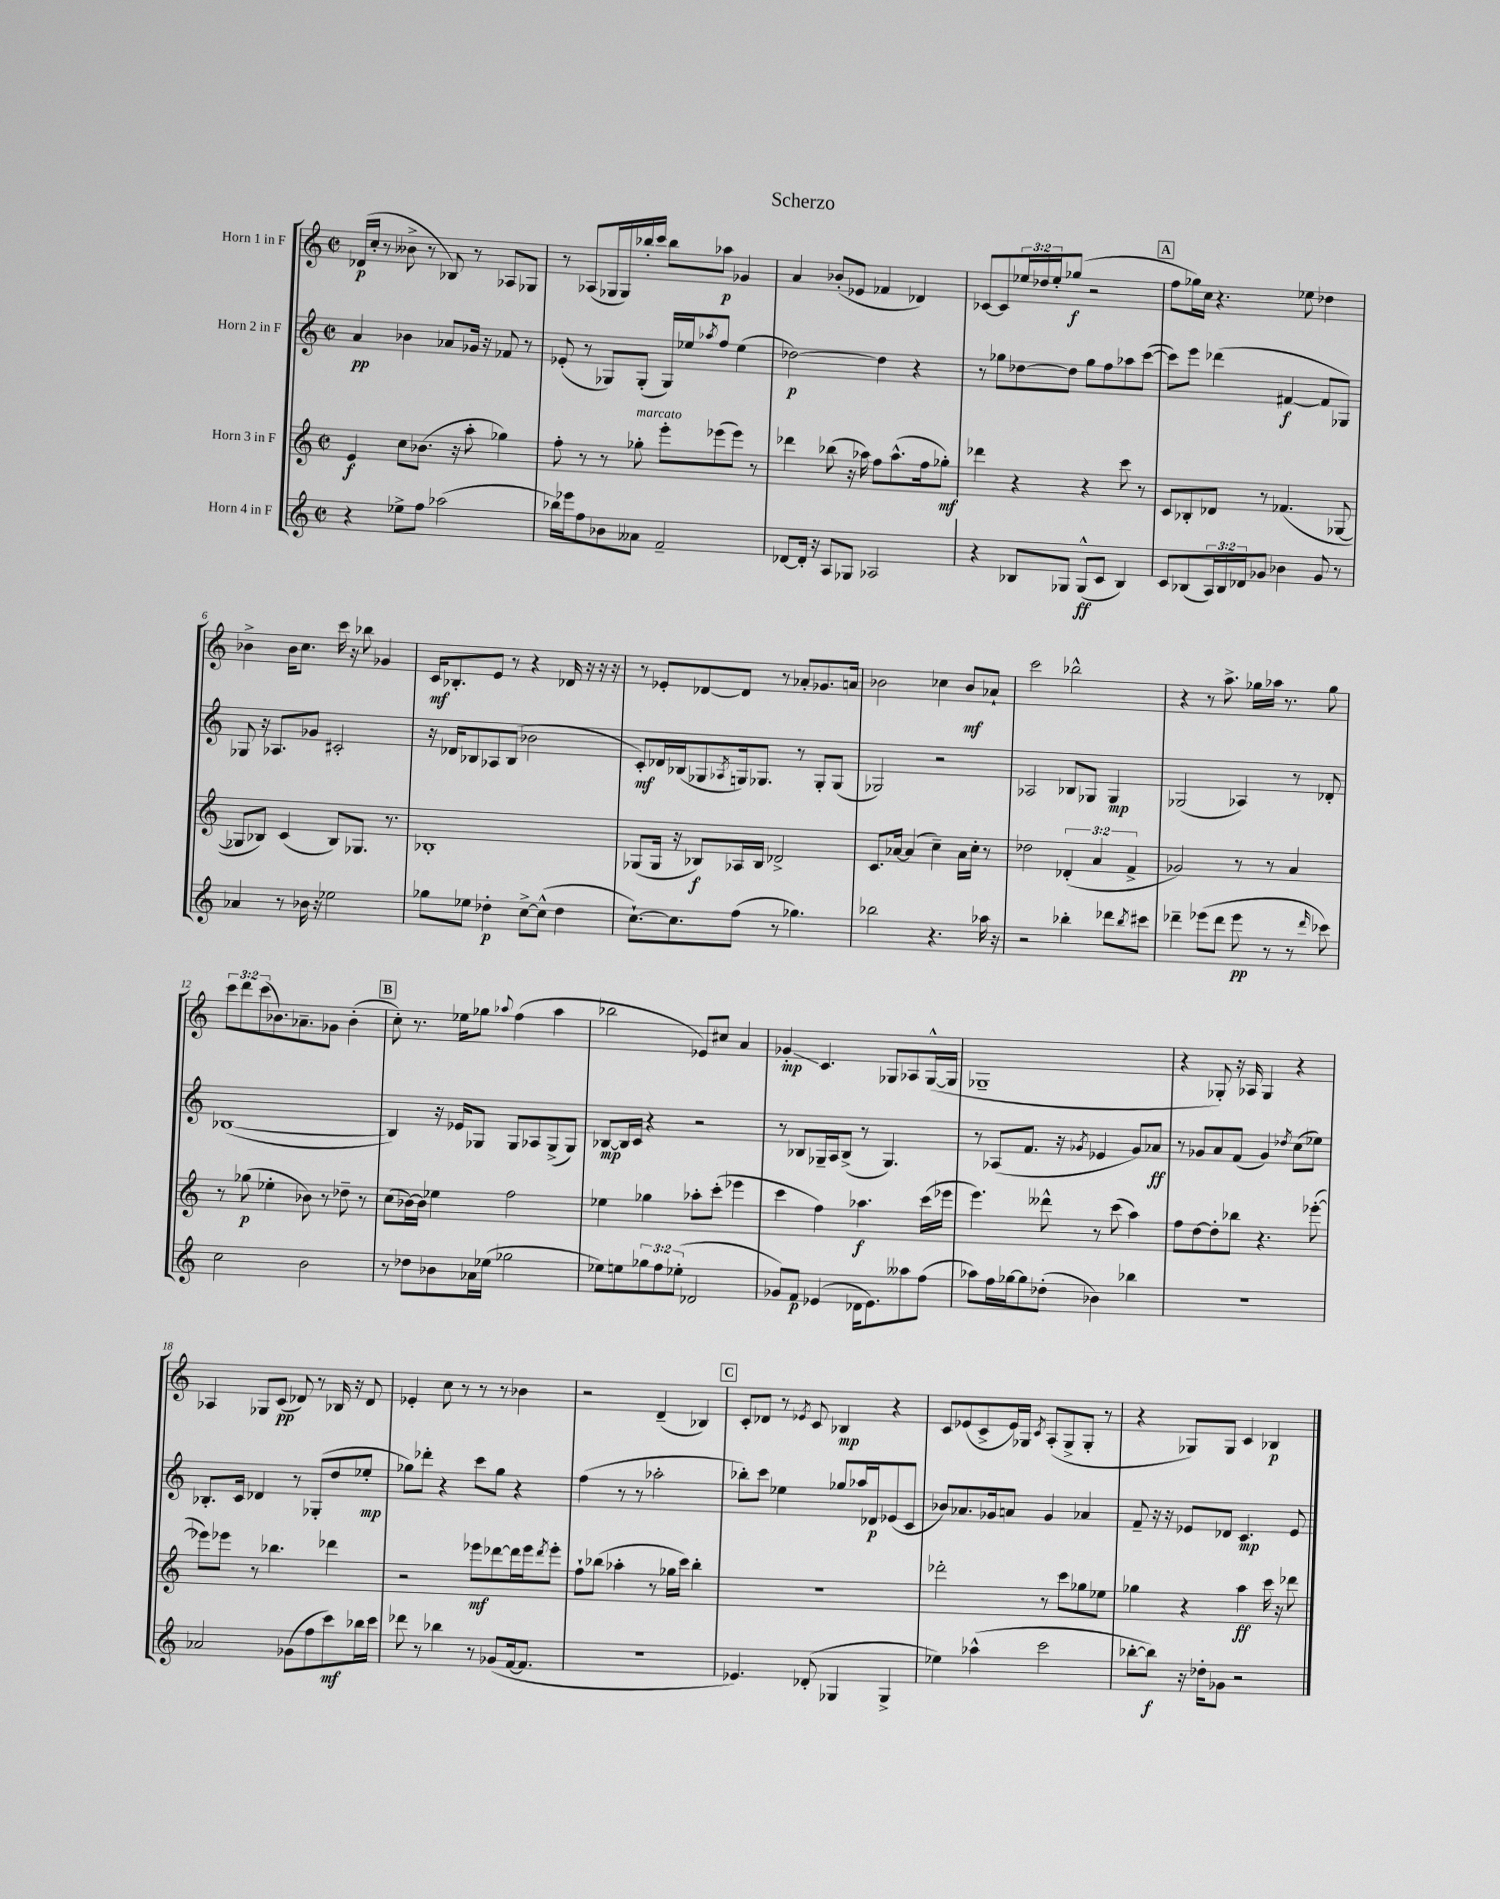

**kern	**kern	**kern	**kern
*staff4	*staff3	*staff2	*staff1
*clefG2	*clefG2	*clefG2	*clefG2
*k[]	*k[]	*k[]	*k[]
*M2/2	*M2/2	*M2/2	*M2/2
*met(c|)	*met(c|)	*met(c|)	*met(c|)
4r	4e/	4a/	(16d-/LL
.	.	.	16cc'/JJ
.	.	.	8r
8ee-^\L	8cc\L	4b-\	8b--^\
8ff\J	(8.b-\J	.	8r
(2aa-\	.	8a-/L	8B-/)
.	16r	.	.
.	8aa'\	16g-/Jk	8r
.	.	16r	.
.	4gg-\)	8f-/	8A-/L
.	.	8r	8G-/J
=	=	=	=
16bb-\LL)	8ff'\	(8e-'/	8r
16eee-\J	.	.	.
8ff\	8r	8r	(8A-/L
8b-\	8r	8G-/L)	16G-/L
.	.	.	16G-/)
8a--\J	8gg-'\	(8G-'/J	16bb-'/
.	.	.	16ccc/JJ
2f~/	8eee'\L	16G-/LL)	8bb-\L
.	.	16ee-/J	.
.	.	8qaa-/	.
.	(8eee-\	8ff/J	8aa-\J
.	8eee-\J)	(4ee-\	4g-/
.	8r	.	.
=	=	=	=
[8d-/L	4ddd-\	[2dd-\)	4a/
16d-'/]Jk	.	.	.
16r	.	.	.
8A/L	(8bb-\	.	(8b-'/L
8G-/J	16r	.	8e-/J
.	16aa-\)	.	.
2A-/	8ff\L	4dd-\]	4f-/
.	(8.aa-^^\	.	.
.	.	4r	4d-/)
.	16ff\k	.	.
.	8gg-'\J)	.	.
=	=	=	=
4r	4ddd-\	8r	[8c-/L
.	.	8gg-\L	8c-/]
8B-/L	4r	[8dd-\	24ee-/L
.	.	.	24dd-/
.	.	.	24ee-'/J
8G-/J	.	8dd-\]J	(8gg-/J
(8G-^^/L	4r	8gg-\L	2r
8c/J	.	8ff\	.
4B-/)	8ccc\	8aa-\	.
.	8r	([8ccc\J	.
=	=	=	=
8c/L	8c/L	8ccc\]L)	8ff\L
(8B-/	8B-'/	8eee\J	16gg-\L)
.	.	.	16cc\JJ
24A/L)	8d-/J	(4ddd-\	4.r
24B-/	.	.	.
24d-/J	.	.	.
8g-/J	8r	.	.
4b-\	(4.f-/	[4f#/	.
.	.	.	8ee-\
8g-/	.	8f#/]L	4dd-\
8r	[8G-/	8G-/J)	.
=	=	=	=
4a-/	8G-/]L	8G-/	4b-^\
.	8B-/J)	16r	.
.	.	8.A-/L	.
8r	(4c/	.	16b-\LK
.	.	.	8.cc\J
16b-\	.	8g-/J	.
16r	.	.	.
2ee-\	8B-/L)	2c#'/	16ccc\
.	.	.	16r
.	8.G-/J	.	8bb-\
.	.	.	4g-/
.	8.r	.	.
=	=	=	=
8gg-\L	1B-'	16r	16c/LK
.	.	16d-/LK	8.B-'/
8ee-\J	.	8B-/	.
4dd-'\	.	8A-/	8e/J
.	.	(8B-/J	8r
[8cc^\L	.	2b-\	4r
(8cc^^\]J	.	.	.
4dd-\	.	.	16d-/
.	.	.	16r
.	.	.	16r
.	.	.	16r
=	=	=	=
[8.cc`\L)	(8G-/L	8c'/L)	8r
.	16G-/Jk	16d-/L	8e-'/L
8.cc\]	16r	(16B-/J	.
.	8B-/L)	8G-/	[8d-/
.	.	8qA-/	.
(8ff\J	16A-/L	16G/k)	8d-/]J
.	16B-/JJ	8.G-/J	.
8r	2d-^/	.	8r
4.gg-\)	.	8r	8a-'/L
.	.	8G-'/L	8.g-/
.	.	(8G-/J	.
.	.	.	16a/Jk
=	=	=	=
2bb-\	8.c/L	2G-/)	2b-\
.	[16a-/Jk	.	.
.	(4a-/]	.	.
4.r	4cc~\)	2r	4cc-\
.	16a-\LL	.	8b-/L
.	16cc'\JJ	.	.
16aa-\	8r	.	8a-`/J
16r	.	.	.
=	=	=	=
2r	2dd-\	2A-/	2ccc\
4bb-'\	(6d-'/	8B-/L	2bb-^^\
.	.	8G-/J	.
.	6a/	.	.
8ddd-\L	.	4G-/	.
.	6f^/	.	.
8qbb-/	.	.	.
8ccc#\J	.	.	.
=	=	=	=
4ddd-~\	2g-/)	(2G-/	4r
(8eee-\L	.	.	8r
8ddd-\J	.	.	8.aa^\
8eee-\	8r	4A-/)	.
.	.	.	16gg-\LL
8r	8r	.	16aa-\JJ
.	.	.	8.r
8r	4a/	8r	.
16qqddd-/	.	.	.
8ccc-\)	.	8d-'/	8gg-\
=	=	=	=
2cc\	8r	([1B-	12ccc\L
.	.	.	12ddd\
.	(8gg-\	.	.
.	.	.	(12ccc\
.	4ee-'\	.	8.b-\)
.	.	.	8.a-~\
2b\	8b-\)	.	.
.	8r	.	8g-\J
.	8dd-~\	.	(4b-'\
.	8r	.	.
=	=	=	=
8r	(8cc\L	4B-/])	8cc'\)
8dd-\L	[16b-\L)	.	8.r
.	16b-\]JJ	.	.
8b-\	4ee-\	16r	.
.	.	16e-/LK	16ee-\LK
16a-\L	.	8G-/J	8gg-\J
(16ee-\JJ	.	.	.
.	.	.	8qqaa-/
2gg-\	2ff\	8G-/L	(4ff\
.	.	8A-/	.
.	.	(8G-^/	4aa-\
.	.	8G-/J)	.
=	=	=	=
8ee-\L)	4ee-\	[8B-/L	2bb-\
8ee\	.	16B-/]L	.
.	.	16c/JJ	.
12gg-\	4gg-\	4r	.
12ff\	.	.	.
(12ee-'\J	.	.	.
2d-/	8aa-'\L	2r	8e-/L)
.	(8ccc'\J	.	8cc#/J
.	4eee-\	.	4a/
=	=	=	=
8g-/L)	4ccc\	8r	4g-'/
8f/J	.	8B-/L	.
(4e-/	4ff\)	16G-~/L	4.c/
.	.	16A/J	.
.	.	(8B-^/J	.
16d-\LK	4.aa-\	8r	.
8.e-\)	.	.	.
.	.	4.G-/)	8G-/L
8aa--\	.	.	8A-/
(8ff\J	(16ccc\LL	.	([16G-^^/L
.	16eee-\JJ	.	16G-/]JJ
=	=	=	=
8aa-\L)	4.eee\)	8r	1G-~
16ff\L	.	(8A-/L	.
[16gg-\J	.	.	.
8gg-\]	.	8.f/J	.
(8dd-'\J	8ddd--^^\	.	.
.	.	16r	.
.	.	8qg-/	.
4b-\)	8r	4e-/	.
.	(8ccc\	.	.
4bb-\	4aa\)	8g-/L)	.
.	.	8a-/J	.
=	=	=	=
1r	8ff\L	8r	4r
.	[8dd\	8g-/L	.
.	8dd'\]	8a/	8G-'/)
.	8bb-\J	(8f/J	16r
.	.	.	16A-/
.	4.r	4g-/)	4G-/
.	.	8qdd-/	.
.	.	(8cc\L	4r
.	([8eee-'\	8ee-\J)	.
=	=	=	=
2a-/	8eee-\]L)	8.B-'/L	4A-/
.	8eee-\J	.	.
.	.	16c/Jk	.
.	8r	4d-/	8G-/L
.	4.bb-\	.	(8c/J
(8g-\L	.	8r	8d-/)
8ff\	.	(8G-'/L	8r
8ccc\)	4ddd-\	8dd/	16B-/
.	.	.	16r
16bb-\L	.	8ee-'/J	8d-/
16ccc\JJ	.	.	.
=	=	=	=
8ddd-\	2r	8gg-\L)	4e-'/
8r	.	8ddd-'\J	.
4bb-\	.	4r	8cc\
.	.	.	8r
8r	8eee-\L	8ccc\L	8r
(8g-/L	[8ddd-\	8gg-\J	8r
[16f/k	16ddd-\]L	4r	4b-\
8.f/]J	16eee-\J	.	.
.	8qddd-/	.	.
.	8eee-'\J	.	.
=	=	=	=
1r	8ff`\L	(4ff\	2r
.	(8bb-\J	.	.
.	4aa-'\	8r	.
.	.	8r	.
.	8r	2aa-'\	(4d~/
.	16gg-\LL	.	.
.	16ccc\JJ)	.	.
.	4bb-'\	.	4B-/)
=	=	=	=
4.e-/)	1r	8bb-'\L)	8c'/L
.	.	8ccc\J	8d-/J
.	.	4ee-\	8r
.	.	.	8qe-/
(8d-'/	.	.	8c/
4G-/	.	8gg-/L	4B-/
.	.	16aa-/L	.
.	.	16d-/J	.
4G-^/	.	(8e-/	4r
.	.	8c/J	.
=	=	=	=
4ee-\)	2ddd-'\	8b-/L)	8c/L
.	.	8.a-/	(8e-/
(4aa-^^\	.	.	8c^/
.	.	16g-/k	.
.	.	8a/J	16e-/L)
.	.	.	16G-/JJ
.	.	.	8qc/
2ccc\	8r	4g-/	(8A'/L
.	8ccc\L	.	8G-^/
.	8gg-\	4a-/	8G-'/J
.	8ee-\J	.	8r
=	=	=	=
[8bb-'\L	4gg-\	8f~/	4r
8bb-\]J)	.	16r	.
.	.	16r	.
16r	4r	8e-/L	8G-/L)
16dd-'\LK	.	.	.
8g-\J	.	8d-/J	8G-/J
2r	4aa\	4.c/	4c/
.	16ccc\	.	4B-/
.	16r	.	.
.	8ddd-\	8e-/	.
==	==	==	==
*-	*-	*-	*-
